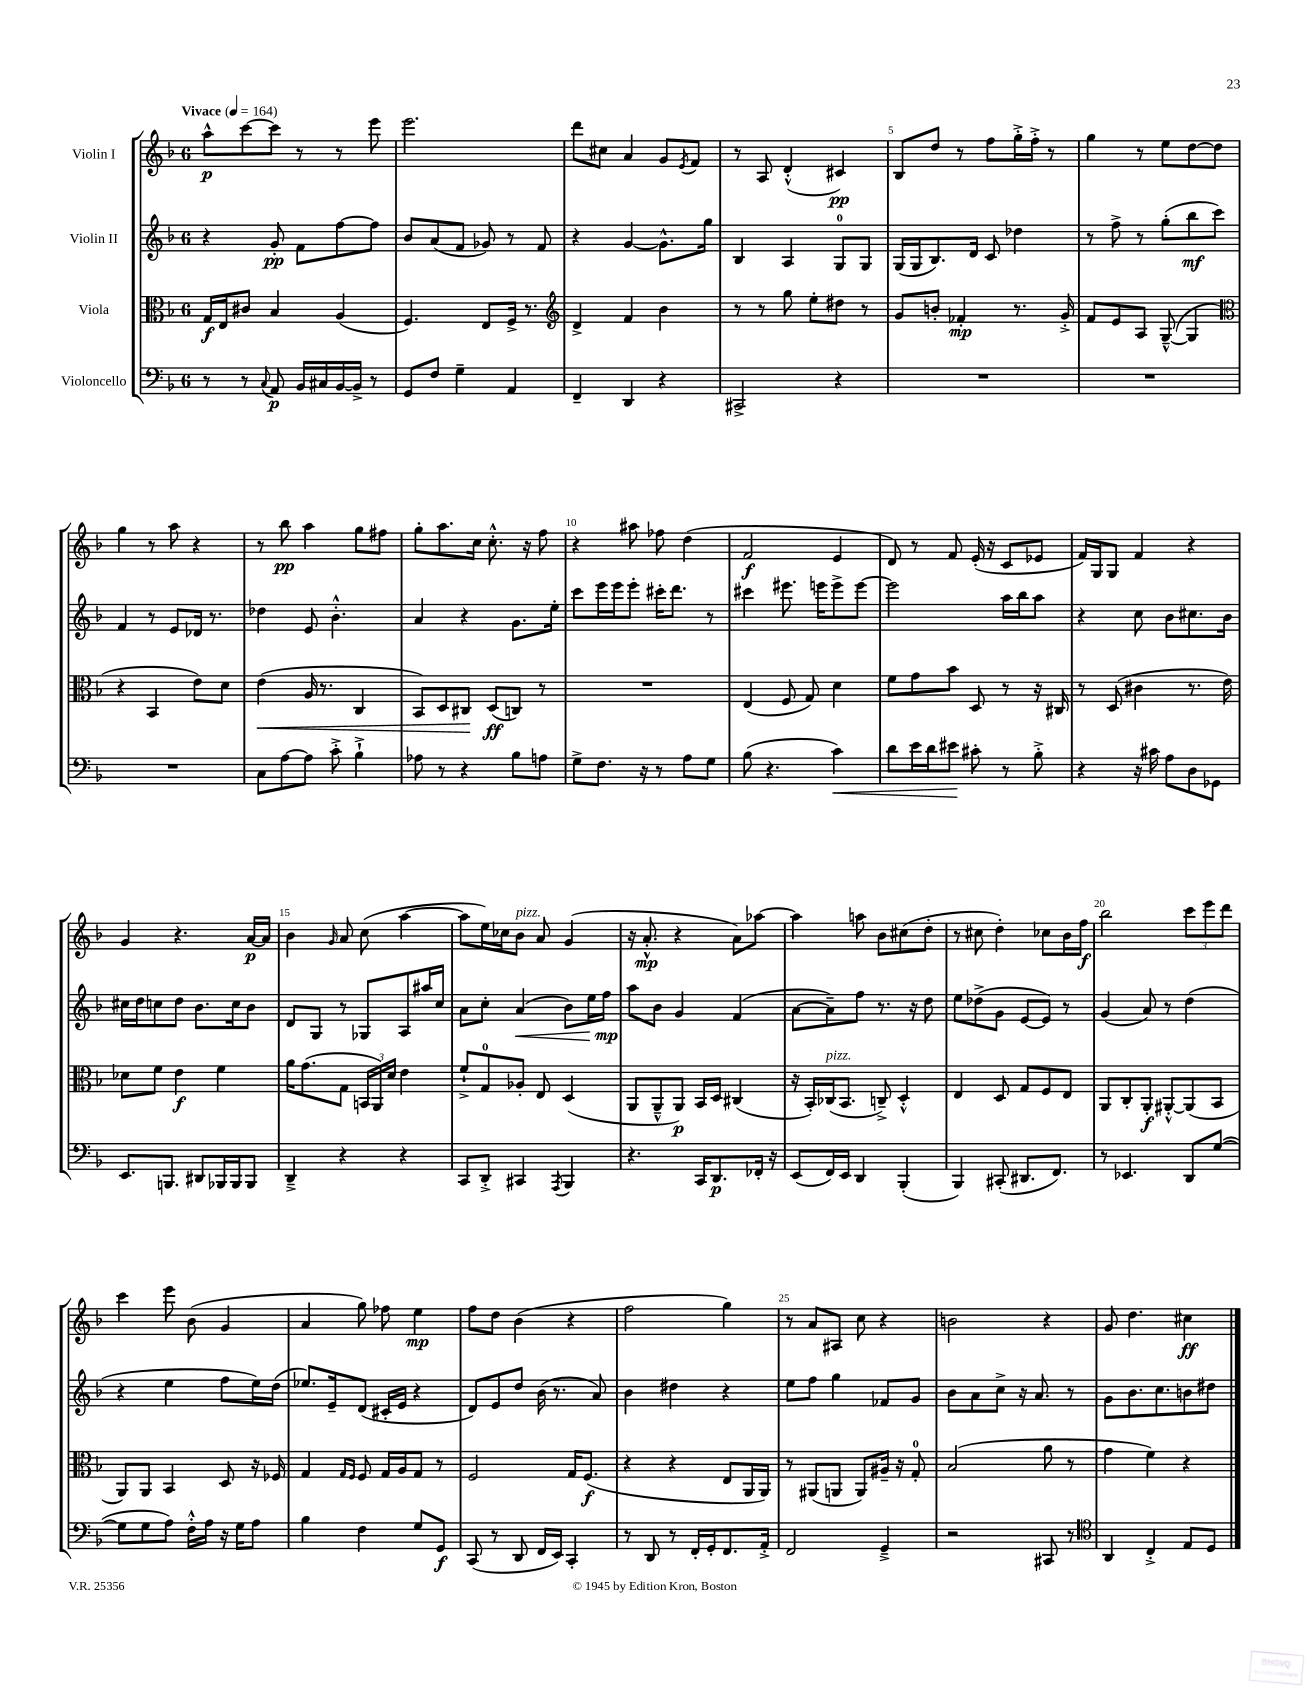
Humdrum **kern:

**kern	**dynam	**kern	**dynam	**kern	**dynam	**kern	**dynam
*part4	*part4	*part3	*part3	*part2	*part2	*part1	*part1
*staff4	*staff4	*staff3	*staff3	*staff2	*staff2	*staff1	*staff1
*I"Violoncello	*	*I"Viola	*	*I"Violin II	*	*I"Violin I	*
*clefF4	*	*clefC3	*	*clefG2	*	*clefG2	*
*k[b-]	*	*k[b-]	*	*k[b-]	*	*k[b-]	*
*M6/8	*	*M6/8	*	*M6/8	*	*M6/8	*
*MM164	*	*MM164	*	*MM164	*	*MM164	*
=1	=1	=1	=1	=1	=1	=1	=1
!	!	!	!	!	!	!LO:TX:a:B:t=Vivace	!
8r	.	16G/LL	f	4r	.	8aa^^\L	p
.	.	16E/J	.	.	.	.	.
8r	.	8c#X/J	.	.	.	[8ccc\	.
8qqC/	.	.	.	.	.	.	.
8AA/	p	4B-/	.	8g'/	pp	8ccc\J]	.
16BB-/LL	.	.	.	8f\L	.	8r	.
16C#X/	.	.	.	.	.	.	.
[16BB-/	.	(4A/	.	[8ff\	.	8r	.
16BB-^/JJ]	.	.	.	.	.	.	.
8r	.	.	.	8ff\J]	.	8eee\	.
=2	=2	=2	=2	=2	=2	=2	=2
8GG/L	.	4.F/)	.	8b-/L	.	2.eee\	.
8F/J	.	.	.	(8a/	.	.	.
4G~\	.	.	.	8f/J	.	.	.
.	.	8E/L	.	8g-X/)	.	.	.
4AA/	.	16F^/Jk	.	8r	.	.	.
.	.	8.r	.	.	.	.	.
.	.	.	.	8f/	.	.	.
=3	=3	=3	=3	=3	=3	=3	=3
*	*	*clefG2	*	*	*	*	*
4FF~/	.	4d^/	.	4r	.	8ddd\L	.
.	.	.	.	.	.	8cc#X\J	.
4DD/	.	4f/	.	[4g/	.	4a/	.
4r	.	4b-\	.	8.g^^\L]	.	8g/L	.
.	.	.	.	.	.	8qe/	.
.	.	.	.	.	.	8f/J	.
.	.	.	.	16gg\Jk	.	.	.
=4	=4	=4	=4	=4	=4	=4	=4
2CC#X^/	.	8r	.	4B-/	.	8r	.
.	.	8r	.	.	.	8A/	.
.	.	8gg\	.	4A/	.	(4d'^^/	.
.	.	8ee'\L	.	.	.	.	.
4r	.	8dd#X\J	.	8G/L	.	4c#X/)	pp
.	.	8r	.	8G/J	.	.	.
=5	=5	=5	=5	=5	=5	=5	=5
2.r	.	8g/L	.	(16G/LL	.	8B-/L	.
.	.	.	.	16G/J	.	.	.
.	.	8bn'/J	.	8.B-/)	.	8dd/J	.
.	.	4f-X'/	mp	.	.	8r	.
.	.	.	.	16d/Jk	.	.	.
.	.	.	.	8c/	.	8ff\L	.
.	.	8.r	.	4dd-X\	.	16gg'^\L	.
.	.	.	.	.	.	16ff'^\JJ	.
.	.	.	.	.	.	8r	.
.	.	16g'^/	.	.	.	.	.
=6	=6	=6	=6	=6	=6	=6	=6
2.r	.	8f/L	.	8r	.	4gg\	.
.	.	8e/	.	8ff^\	.	.	.
.	.	8A/J	.	8r	.	8r	.
.	.	([8G~^^/	.	(8gg'\L	.	8ee\L	.
.	.	4G/]	.	8bb-\	mf	[8dd\	.
.	.	.	.	8ccc\J)	.	8dd\J]	.
!!LO:LB:g=z
=7	=7	=7	=7	=7	=7	=7	=7
*	*	*clefC3	*	*	*	*	*
2.r	.	4r	.	4f/	.	4gg\	.
.	.	4BB-/	.	8r	.	8r	.
.	.	.	.	8e/L	.	8aa\	.
.	.	8e\L)	.	16d-X/Jk	.	4r	.
.	.	.	.	8.r	.	.	.
.	.	8d\J	.	.	.	.	.
=8	=8	=8	=8	=8	=8	=8	=8
!	!	!	!LO:HP:b	!	!	!	!
8C\L	.	(4e\	<	4dd-X\	.	8r	.
[8A\	.	.	.	.	.	8bb-\	pp
8A\J]	.	16A/	.	8e/	.	4aa\	.
.	.	8.r	.	.	.	.	.
8c'^\	.	.	.	4.b-'^^\	.	.	.
4B-`^\	.	4C/	.	.	.	8gg\L	.
.	.	.	.	.	.	8ff#X\J	.
=9	=9	=9	=9	=9	=9	=9	=9
8A-X\	.	8BB-/L)	.	4a/	.	8gg'\L	.
8r	.	8D/	.	.	.	8.aa\	.
4r	.	8C#X/J	.	4r	.	.	.
.	.	.	.	.	.	16cc\Jk	.
.	.	(8D/L	[ ff	.	.	8.cc'^^\	.
8B-\L	.	8Cn/J)	.	8.g\L	.	.	.
.	.	.	.	.	.	16r	.
8An\J	.	8r	.	.	.	8ff\	.
.	.	.	.	16ee'\Jk	.	.	.
=10	=10	=10	=10	=10	=10	=10	=10
8G^\L	.	2.r	.	8ccc\L	.	4r	.
8.F\J	.	.	.	16eee\L	.	.	.
.	.	.	.	16eee\J	.	.	.
.	.	.	.	8eee'\J	.	8aa#X\	.
16r	.	.	.	.	.	.	.
8r	.	.	.	16ccc#X'\KL	.	8ff-X\	.
.	.	.	.	8.ddd\J	.	.	.
8A\L	.	.	.	.	.	(4dd\	.
8G\J	.	.	.	8r	.	.	.
=11	=11	=11	=11	=11	=11	=11	=11
(8B-\	.	(4E/	.	4ccc#X\	.	2f/	f
4.r	.	.	.	.	.	.	.
.	.	8F/	.	8.eee#X\	.	.	.
.	.	8G/)	.	.	.	.	.
.	.	.	.	16eeen\KL	.	.	.
!	!LO:HP:b	!	!	!	!	!	!
4c\)	<	4d\	.	8eee^\	.	4e/	.
.	.	.	.	[8eee\J	.	.	.
=12	=12	=12	=12	=12	=12	=12	=12
8d\L	.	8f\L	.	2eee\]	.	8d/)	.
16e\L	.	8g\	.	.	.	8r	.
16d\J	.	.	.	.	.	.	.
8e#X\J	.	8b-\J	.	.	.	8f/	.
8c#X'\	[	8D/	.	.	.	(16e'/	.
.	.	.	.	.	.	16r	.
8r	.	8r	.	16aa\LL	.	8c/L	.
.	.	.	.	16bb-\J	.	.	.
8B-'^\	.	16r	.	8aa\J	.	8e-X/J	.
.	.	16C#X/	.	.	.	.	.
=13	=13	=13	=13	=13	=13	=13	=13
4r	.	8r	.	4r	.	16f/LL)	.
.	.	.	.	.	.	16G/J	.
.	.	(8D/	.	.	.	8G/J	.
16r	.	4c#X\	.	8cc\	.	4f/	.
16c#X\	.	.	.	.	.	.	.
8A\L	.	.	.	8b-\L	.	.	.
8D\	.	8.r	.	8.cc#X\	.	4r	.
8GG-X\J	.	.	.	.	.	.	.
.	.	16e\)	.	16b-\Jk	.	.	.
!!LO:LB:g=z
=14	=14	=14	=14	=14	=14	=14	=14
8.EE/L	.	8d-X\L	.	16cc#X\LL	.	4g/	.
.	.	.	.	16dd\J	.	.	.
.	.	8f\J	.	8ccn\	.	.	.
8.BBBn/J	.	.	.	.	.	.	.
.	.	4e\	f	8dd\J	.	4.r	.
8DD#X/L	.	.	.	8.b-\L	.	.	.
16BBB-X/L	.	4f\	.	.	.	.	.
16BBB-/J	.	.	.	16cc\k	.	.	.
8BBB-/J	.	.	.	8b-\J	.	[16a/LL	p
.	.	.	.	.	.	16a/JJ]	.
=15	=15	=15	=15	=15	=15	=15	=15
4DD~^/	.	16a\KL	.	8d/L	.	4b-\	.
.	.	(8.g\	.	.	.	.	.
.	.	.	.	8G/J	.	.	.
.	.	.	.	.	.	16qqg/	.
4r	.	8G\J	.	8r	.	8a/	.
.	.	24BBn/LL	.	8G-X/L	.	(8cc\	.
.	.	24AA/)	.	.	.	.	.
.	.	24d/JJ	.	.	.	.	.
4r	.	4e\	.	8A/	.	[4aa\	.
.	.	.	.	16aa#X/L	.	.	.
.	.	.	.	16cc/JJ	.	.	.
=16	=16	=16	=16	=16	=16	=16	=16
8CC/L	.	8f`^/L	.	8a\L	.	8aa\L]	.
8DD'^/J	.	8G/	.	8cc'\J	.	16ee\L)	.
.	.	.	.	.	.	16cc-X\J	.
!	!	!	!	!	!	!LO:TX:a:i:t=pizz.	!
!	!	!	!	!	!LO:HP:b	!	!
4CC#X/	.	8A-X'/J	.	(4a/	<	8b-\J	.
.	.	8E/	.	.	.	8a/	.
8qAAA/	.	.	.	.	.	.	.
4BBB-/	.	(4D/	.	8b-\L)	.	(4g/	.
.	.	.	.	16ee\L	.	.	.
.	.	.	.	16ff\JJ	mp	.	.
.	.	.	.	.	[	.	.
=17	=17	=17	=17	=17	=17	=17	=17
4.r	.	8AA/L	.	8aa\L	.	16r	.
.	.	.	.	.	.	8.a'^^/	mp
.	.	8AA~^^/	.	8b-\J	.	.	.
.	.	8AA/J)	p	4g/	.	4r	.
16CC/KL	.	16BB-/LL	.	.	.	.	.
8.DD/	p	16D/JJ	.	.	.	.	.
.	.	(4C#X/	.	(4f/	.	8a\L)	.
16FF-X'/Jk	.	.	.	.	.	[8aa-X\J	.
16r	.	.	.	.	.	.	.
=18	=18	=18	=18	=18	=18	=18	=18
(8EE/L	.	16r	.	[8a\L	.	4aa-\]	.
.	.	16BB-'/LL)	.	.	.	.	.
!	!	!LO:TX:a:i:t=pizz.	!	!	!	!	!
16FF/L)	.	(16C-X/J	.	8a~\])	.	.	.
16EE/JJ	.	8.BB-/J	.	.	.	.	.
4DD/	.	.	.	8ff\J	.	8aan\	.
.	.	8Cn~^/)	.	8.r	.	8b-\L	.
(4BBB-'/	.	4D'^^/	.	.	.	(8cc#X\	.
.	.	.	.	16r	.	.	.
.	.	.	.	8dd\	.	8dd'\J	.
=19	=19	=19	=19	=19	=19	=19	=19
4BBB-/)	.	4E/	.	8ee\L	.	8r	.
.	.	.	.	(8dd-X^\	.	8cc#X\	.
(8CC#X'/	.	8D/	.	8g\J	.	4dd'\)	.
8.DD#X/L	.	8G/L	.	[8e/L	.	.	.
.	.	8F/	.	8e/J])	.	8cc-X\L	.
8.FF/J)	.	.	.	.	.	.	.
.	.	8E/J	.	8r	.	16b-\L	.
.	.	.	.	.	.	16ff\JJ	f
=20	=20	=20	=20	=20	=20	=20	=20
8r	.	8AA/L	.	(4g/	.	2bb-\	.
4.EE-X/	.	8C'/	.	.	.	.	.
.	.	8AA'/J	f	8a/)	.	.	.
.	.	[8AA#X'^^/L	.	8r	.	.	.
8DD/L	.	(8AA#/]	.	(4dd\	.	12ccc\L	.
.	.	.	.	.	.	12eee\	.
([8G/J	.	8BB-/J	.	.	.	.	.
.	.	.	.	.	.	12ddd\J	.
!!LO:LB:g=z
=21	=21	=21	=21	=21	=21	=21	=21
8G\L]	.	8AA/L)	.	4r	.	4ccc\	.
8G\	.	8AA/J	.	.	.	.	.
8A\J)	.	4BB-/	.	4ee\	.	8eee\	.
16F'^^\LL	.	.	.	.	.	(8b-\	.
16A\JJ	.	.	.	.	.	.	.
16r	.	8D/	.	8ff\L	.	4g/	.
16G\KL	.	.	.	.	.	.	.
8A\J	.	16r	.	16ee\L)	.	.	.
.	.	16F-X/	.	(16dd\JJ	.	.	.
=22	=22	=22	=22	=22	=22	=22	=22
4B-\	.	4G/	.	8.ee-X/L)	.	4a/	.
.	.	.	.	16e~/k	.	.	.
.	.	16qqG/LL	.	.	.	.	.
.	.	16qqF/JJ	.	.	.	.	.
4F\	.	8F/	.	(8d/J	.	8gg\)	.
.	.	16G/LL	.	16c#X'/LL	.	8ff-X\	.
.	.	16A/J	.	16e/JJ	.	.	.
8G/L	.	8G/J	.	4r	.	4ee\	mp
8GG/J	f	8r	.	.	.	.	.
=23	=23	=23	=23	=23	=23	=23	=23
(8CC/	.	2F/	.	8d/L)	.	8ff\L	.
8r	.	.	.	8e/	.	8dd\J	.
8DD/	.	.	.	8dd/J	.	(4b-\	.
16FF/LL	.	.	.	(16b-\	.	.	.
16EE/JJ)	.	.	.	8.r	.	.	.
4CC'/	.	16G/KL	.	.	.	4r	.
.	.	(8.F/J	f	.	.	.	.
.	.	.	.	8a/)	.	.	.
=24	=24	=24	=24	=24	=24	=24	=24
8r	.	4r	.	4b-\	.	2ff\	.
8DD/	.	.	.	.	.	.	.
8r	.	4r	.	4dd#X\	.	.	.
16FF'/LL	.	.	.	.	.	.	.
16GG'/J	.	.	.	.	.	.	.
8.FF/	.	8E/L	.	4r	.	4gg\)	.
.	.	16AA/L	.	.	.	.	.
16AA'^/Jk	.	16AA/JJ)	.	.	.	.	.
=25	=25	=25	=25	=25	=25	=25	=25
2FF/	.	8r	.	8ee\L	.	8r	.
.	.	(8AA#X/L	.	8ff\J	.	8a/L	.
.	.	8AAn/J	.	4gg\	.	8A#X/J	.
.	.	8AA/L)	.	.	.	8cc\	.
4GG~^/	.	16A#X~/Jk	.	8f-X/L	.	4r	.
.	.	16r	.	.	.	.	.
.	.	8G'/	.	8g/J	.	.	.
=26	=26	=26	=26	=26	=26	=26	=26
2r	.	(2B-/	.	8b-\L	.	2bn\	.
.	.	.	.	8a\	.	.	.
.	.	.	.	8cc^\J	.	.	.
.	.	.	.	16r	.	.	.
.	.	.	.	8.a/	.	.	.
8CC#X/	.	8a\	.	.	.	4r	.
8r	.	8r	.	8r	.	.	.
=27	=27	=27	=27	=27	=27	=27	=27
*clefC4	*	*	*	*	*	*	*
4AA/	.	4g\	.	8g\L	.	8g/	.
.	.	.	.	8.b-\	.	4.dd\	.
4C'^/	.	4f\)	.	.	.	.	.
.	.	.	.	8.cc\	.	.	.
8E/L	.	4r	.	8bn\	.	4cc#X\	ff
8D/J	.	.	.	8dd#X\J	.	.	.
==	==	==	==	==	==	==	==
*-	*-	*-	*-	*-	*-	*-	*-
